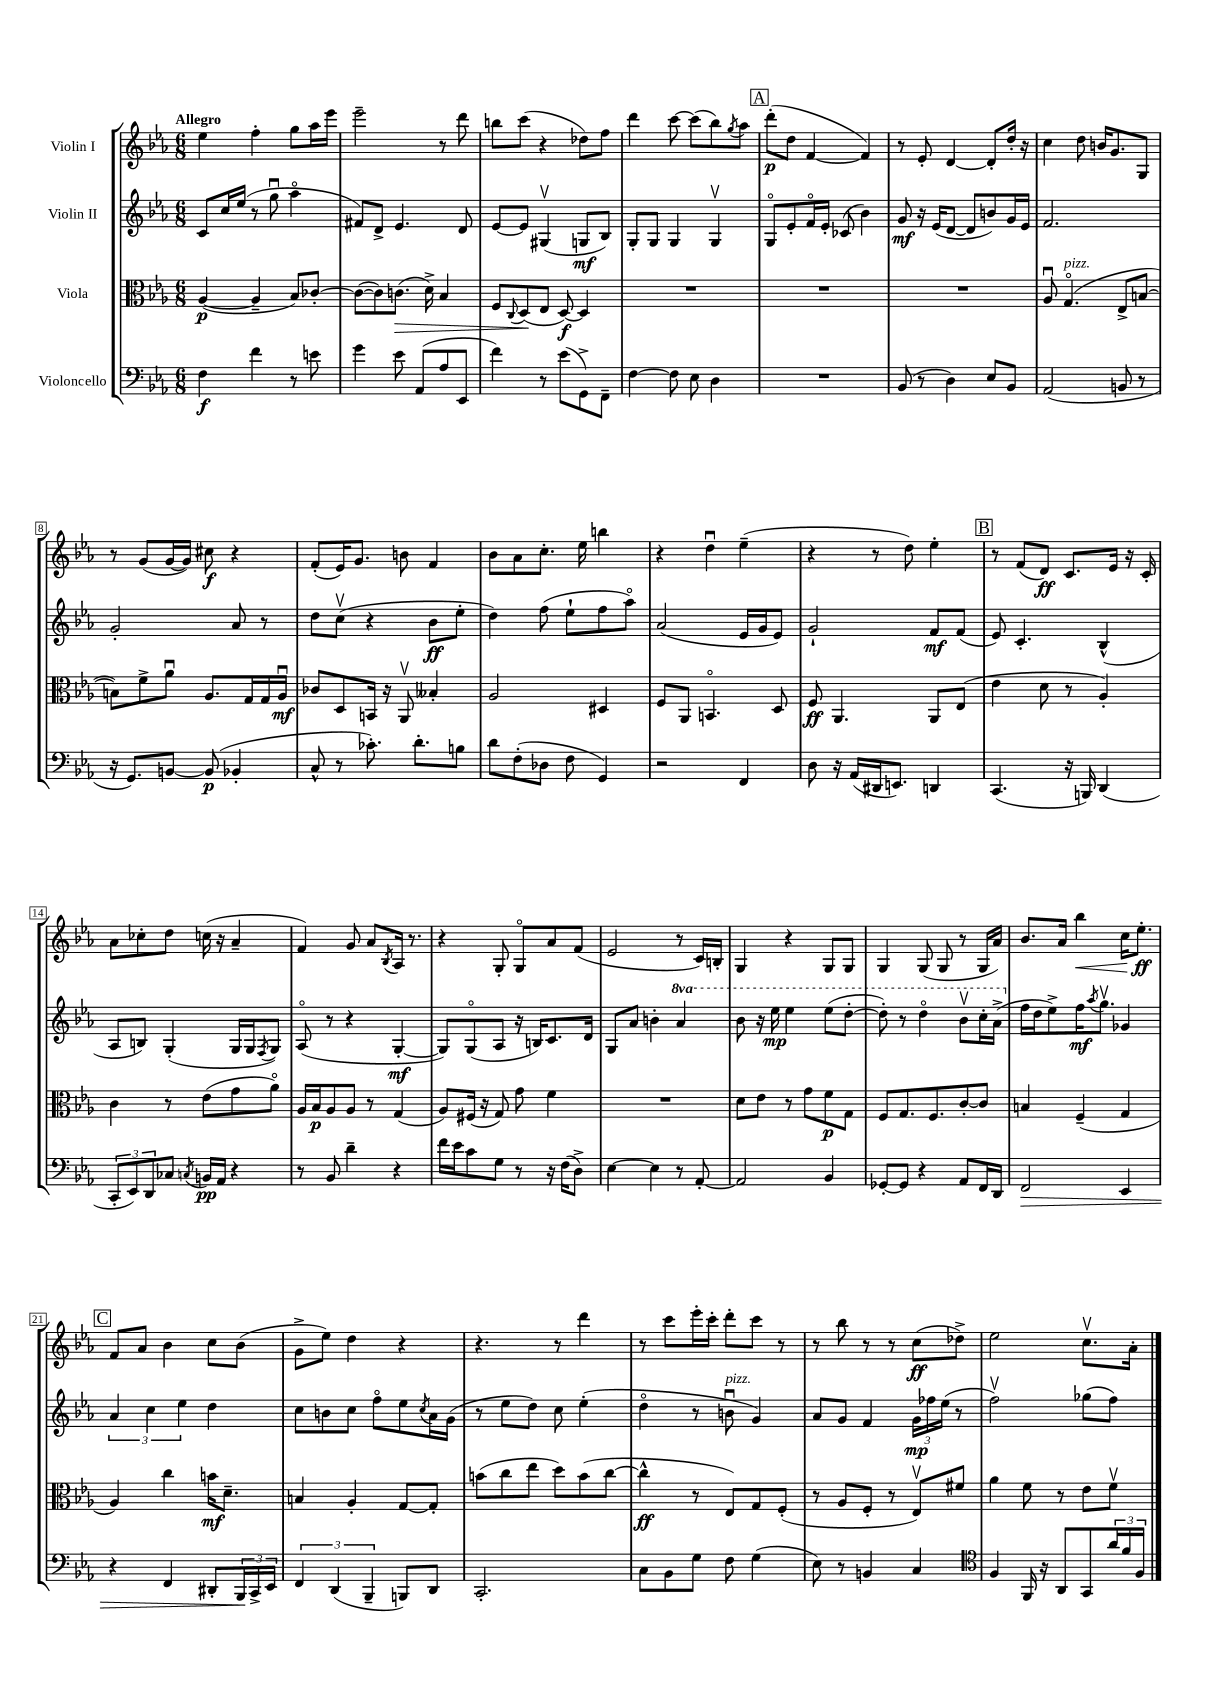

**kern	**dynam	**kern	**dynam	**kern	**dynam	**kern	**dynam
*part4	*part4	*part3	*part3	*part2	*part2	*part1	*part1
*staff4	*staff4	*staff3	*staff3	*staff2	*staff2	*staff1	*staff1
*I"Violoncello	*	*I"Viola	*	*I"Violin II	*	*I"Violin I	*
*clefF4	*	*clefC3	*	*clefG2	*	*clefG2	*
*k[b-e-a-]	*	*k[b-e-a-]	*	*k[b-e-a-]	*	*k[b-e-a-]	*
*M6/8	*	*M6/8	*	*M6/8	*	*M6/8	*
=1	=1	=1	=1	=1	=1	=1	=1
!	!	!	!	!	!	!LO:TX:a:B:t=Allegro	!
4F\	f	([4A-/	p	8c/L	.	4ee-\	.
.	.	.	.	16cc/L	.	.	.
.	.	.	.	(16ee-/JJ	.	.	.
4f\	.	4A-~/]	.	8r	.	4ff'\	.
.	.	.	.	8ggu\	.	.	.
8r	.	8B-/L)	.	4aa-\	.	8gg\L	.
8en\	.	[8c-X'/J	.	.	.	16aa-\L	.
.	.	.	.	.	.	16eee-\JJ	.
=2	=2	=2	=2	=2	=2	=2	=2
4g\	.	(8c-\L_	.	8f#X/L)	.	2eee-~\	.
.	.	8c-\])	.	8d^/J	.	.	.
!	!	!	!LO:HP:b	!	!	!	!
8e-\	.	(8.cn\J	>	4.e-/	.	.	.
(8AA-/L	.	.	.	.	.	.	.
.	.	16d^\)	.	.	.	.	.
8A-/	.	4B-/	.	.	.	8r	.
8EE-/J	.	.	.	8d/	.	8ddd\	.
=3	=3	=3	=3	=3	=3	=3	=3
4f\)	.	8F/L	.	[8e-/L	.	8bbn\L	.
.	.	8qqC/	.	.	.	.	.
.	.	(8D/	.	8e-/J]	.	(8ccc\J	.
8r	.	8E-/J	]	(4G#Xv/	.	4r	.
(8e-\L	.	[8D/)	f	.	.	.	.
8GG^\)	.	4D/]	.	8Gn/L	mf	8dd-X\L)	.
8FF~\J	.	.	.	8B-/J)	.	8ff\J	.
=4	=4	=4	=4	=4	=4	=4	=4
[4F\	.	2.r	.	8G'/L	.	4ddd\	.
.	.	.	.	8G/J	.	.	.
8F\]	.	.	.	4G/	.	[8ccc\	.
8E-\	.	.	.	.	.	(8ccc\L]	.
4D\	.	.	.	4Gv/	.	8bb-\)	.
.	.	.	.	.	.	8qgg/	.
.	.	.	.	.	.	8aa-\J	.
!!LO:REH:place=s1:t=A
=5	=5	=5	=5	=5	=5	=5	=5
2.r	.	2.r	.	8G/L	.	(8ddd'\L	p
.	.	.	.	8e-'/	.	8dd\J	.
.	.	.	.	16f/L	.	[4f/	.
.	.	.	.	16e-'/JJ	.	.	.
.	.	.	.	(8c-X/	.	.	.
.	.	.	.	4b-\)	.	4f/])	.
=6	=6	=6	=6	=6	=6	=6	=6
(8BB-/	.	2.r	.	8g/	mf	8r	.
8r	.	.	.	16r	.	8e-'/	.
.	.	.	.	(16e-/KL	.	.	.
4D\)	.	.	.	[8d/J	.	[4d/	.
.	.	.	.	8d/L]	.	.	.
8E-/L	.	.	.	8bn/)	.	8d'/L]	.
8BB-/J	.	.	.	16g/L	.	16dd'/Jk	.
.	.	.	.	16e-/JJ	.	16r	.
=7	=7	=7	=7	=7	=7	=7	=7
(2AA-/	.	8A-u/	.	2.f/	.	4cc\	.
!	!	!LO:TX:a:i:t=pizz.	!	!	!	!	!
.	.	(4.G/	.	.	.	.	.
.	.	.	.	.	.	8dd\	.
.	.	.	.	.	.	16bn/KL	.
.	.	.	.	.	.	8.g/	.
8BBn/	.	8E-^/L	.	.	.	.	.
8r	.	[8Bn/J	.	.	.	8G/J	.
!!LO:LB:g=z
=8	=8	=8	=8	=8	=8	=8	=8
16r	.	8Bn\L])	.	2g'/	.	8r	.
8.GG/L)	.	.	.	.	.	.	.
.	.	8f^\	.	.	.	(8g/L	.
[8BBn/J	.	8a-u\J	.	.	.	[16g/L	.
.	.	.	.	.	.	16g/JJ])	.
(8BB/]	p	8.A-/L	.	.	.	8cc#X\	f
4BB-X'/	.	.	.	8a-/	.	4r	.
.	.	16G/L	.	.	.	.	.
.	.	16G/	.	8r	.	.	.
.	.	16A-u/JJ	mf	.	.	.	.
=9	=9	=9	=9	=9	=9	=9	=9
8C^^/	.	8c-X/L	.	8dd\L	.	(8f'/L	.
8r	.	8D/	.	(8ccv\J	.	16e-/K)	.
.	.	.	.	.	.	8.g/J	.
8.c-X'\)	.	16BBn/Jk	.	4r	.	.	.
.	.	16r	.	.	.	.	.
.	.	8AA-v/	.	.	.	8bn\	.
8.d'\L	.	.	.	.	.	.	.
.	.	4B--X'/	.	8b-\L	ff	4f/	.
8Bn\J	.	.	.	8ee-'\J	.	.	.
=10	=10	=10	=10	=10	=10	=10	=10
8d\L	.	2A-/	.	4dd\)	.	8b-\L	.
(8F'\	.	.	.	.	.	8a-\	.
8D-X\J	.	.	.	(8ff\	.	8.cc'\J	.
8F\	.	.	.	8ee-`\L	.	.	.
.	.	.	.	.	.	16ee-\	.
4GG/)	.	4D#X/	.	8ff\	.	4bbn\	.
.	.	.	.	8aa-\J)	.	.	.
=11	=11	=11	=11	=11	=11	=11	=11
2r	.	8F/L	.	(2a-/	.	4r	.
.	.	8AA-/J	.	.	.	.	.
.	.	4.BBn/	.	.	.	4ddu\	.
4FF/	.	.	.	16e-/LL	.	(4ee-~\	.
.	.	.	.	16g/J	.	.	.
.	.	8D/	.	8e-/J)	.	.	.
=12	=12	=12	=12	=12	=12	=12	=12
8D\	.	8F/	ff	2g`/	.	4r	.
16r	.	4.AA-/	.	.	.	.	.
(16AA-/LL	.	.	.	.	.	.	.
16DD#X/J	.	.	.	.	.	8r	.
8.EEn/J)	.	.	.	.	.	.	.
.	.	.	.	.	.	8dd\)	.
4DDn/	.	8AA-/L	.	8f/L	mf	4ee-'\	.
.	.	(8E-/J	.	(8f/J	.	.	.
!!LO:REH:place=s1:t=B
=13	=13	=13	=13	=13	=13	=13	=13
(4.CC/	.	4e-\	.	8e-/)	.	8r	.
.	.	.	.	4.c'/	.	(8f/L	.
.	.	8d\	.	.	.	8d/J)	ff
16r	.	8r	.	.	.	8.c/L	.
16BBBn/)	.	.	.	.	.	.	.
(4DD/	.	4A-'/)	.	(4B-^^/	.	.	.
.	.	.	.	.	.	16e-/Jk	.
.	.	.	.	.	.	16r	.
.	.	.	.	.	.	16c'/	.
!!LO:LB:g=z
=14	=14	=14	=14	=14	=14	=14	=14
12CC'/L	.	4c\	.	8A-/L	.	8a-\L	.
12EE-/)	.	.	.	.	.	.	.
.	.	.	.	8Bn/J)	.	8cc-X'\	.
12DD/	.	.	.	.	.	.	.
8C-X/J	.	8r	.	(4G'/	.	8dd\J	.
8qCn/	.	.	.	.	.	.	.
16BBn/LL	pp	(8e-\L	.	.	.	(16ccn\	.
16AA-/JJ	.	.	.	.	.	16r	.
4r	.	8g\	.	16G/LL	.	4a-~/	.
.	.	.	.	16G/J	.	.	.
.	.	.	.	8qF/	.	.	.
.	.	8a-\J)	.	8G/J)	.	.	.
=15	=15	=15	=15	=15	=15	=15	=15
8r	.	16A-/LL	.	(8A-/	.	4f/)	.
.	.	16B-/J	p	.	.	.	.
8BB-/	.	8A-/	.	8r	.	.	.
4d~\	.	8A-/J	.	4r	.	8g/	.
.	.	8r	.	.	.	8a-/L	.
.	.	.	.	.	.	8qB-/	.
4r	.	(4G/	.	[4G'/	mf	16A-/Jk	.
.	.	.	.	.	.	8.r	.
=16	=16	=16	=16	=16	=16	=16	=16
16f\LL	.	8A-/L)	.	8G/L])	.	4r	.
16e-\J	.	.	.	.	.	.	.
8c\	.	(16F#X/Jk	.	(8G/	.	.	.
.	.	16r	.	.	.	.	.
8G\J	.	8G/)	.	8A-/J	.	8G'/	.
8r	.	8g\	.	16r	.	8G/L	.
.	.	.	.	16Bn/KL)	.	.	.
16r	.	4f\	.	8.c/	.	8a-/	.
(16F\KL	.	.	.	.	.	.	.
8D^\J)	.	.	.	.	.	(8f/J	.
.	.	.	.	16d/Jk	.	.	.
=17	=17	=17	=17	=17	=17	=17	=17
[4E-\	.	2.r	.	8G/L	.	2e-/	.
.	.	.	.	8a-/J	.	.	.
4E-\]	.	.	.	4bn'\	.	.	.
*	*	*	*	*8va	*	*	*
8r	.	.	.	4aa-/	.	8r	.
[8AA-'/	.	.	.	.	.	16c/LL)	.
.	.	.	.	.	.	16Bn'/JJ	.
=18	=18	=18	=18	=18	=18	=18	=18
2AA-/]	.	8d\L	.	8bb-\	.	4G/	.
.	.	8e-\J	.	16r	.	.	.
.	.	.	.	16eee-\	mp	.	.
.	.	8r	.	4eee-\	.	4r	.
.	.	8g\L	.	.	.	.	.
4BB-/	.	8f\	p	(8eee-\L	.	8G/L	.
.	.	8G\J	.	[8ddd'\J	.	8G/J	.
=19	=19	=19	=19	=19	=19	=19	=19
[8GG-X'/L	.	8F/L	.	8ddd'\])	.	4G/	.
8GG-/J]	.	8.G/	.	8r	.	.	.
4r	.	.	.	4ddd\	.	(8G/	.
.	.	8.F/	.	.	.	.	.
.	.	.	.	.	.	8G/	.
8AA-/L	.	[8c'/	.	8bb-v\L	.	8r	.
16FF/L	.	8c/J]	.	16ccc'\L	.	16G/LL	.
16DD/JJ	.	.	.	(16aa-^\JJ	.	16a-/JJ)	.
=20	=20	=20	=20	=20	=20	=20	=20
!	!LO:HP:b	!	!	!	!	!	!
*	*	*	*	*X8va	*	*	*
2FF/	>	4Bn/	.	16ff\LL	.	8.b-/L	.
.	.	.	.	16dd\J	.	.	.
.	.	.	.	8ee-^\)	.	.	.
.	.	.	.	.	.	16a-/Jk	.
!	!	!	!	!	!	!	!LO:HP:b
.	.	(4F~/	.	16ff\K	mf	4bb-\	<
.	.	.	.	8qaa-/	.	.	.
.	.	.	.	8.ggv\J	.	.	.
4EE-/	.	4G/	.	4g-X/	.	16cc\KL	.
.	.	.	.	.	.	8.ee-'\J	ff
.	.	.	.	.	.	.	[
!!LO:LB:g=z
!!LO:REH:place=s1:t=C
=21	=21	=21	=21	=21	=21	=21	=21
4r	.	4A-/)	.	6a-/	.	8f/L	.
.	.	.	.	.	.	8a-/J	.
.	.	.	.	6cc\	.	.	.
4FF/	.	4cc\	.	.	.	4b-\	.
.	.	.	.	6ee-\	.	.	.
8DD#X'/L	.	16bn\KL	mf	4dd\	.	8cc\L	.
.	.	8.d~\J	.	.	.	.	.
24BBB-/L	.	.	.	.	.	(8b-\J	.
24CC^/	]	.	.	.	.	.	.
24EE-/JJ	.	.	.	.	.	.	.
=22	=22	=22	=22	=22	=22	=22	=22
6FF/	.	4Bn/	.	8cc\L	.	8g^\L	.
.	.	.	.	8bn\	.	8ee-\J)	.
(6DD/	.	.	.	.	.	.	.
.	.	4A-'/	.	8cc\J	.	4dd\	.
6BBB-~/	.	.	.	.	.	.	.
.	.	.	.	8ff\L	.	.	.
8BBBn/L)	.	[8G/L	.	8ee-\	.	4r	.
.	.	.	.	8qcc/	.	.	.
8DD/J	.	8G'/J]	.	16a-\L	.	.	.
.	.	.	.	(16g\JJ	.	.	.
=23	=23	=23	=23	=23	=23	=23	=23
2.CC'/	.	(8bn\L	.	8r	.	4.r	.
.	.	8cc\	.	8ee-\L	.	.	.
.	.	8ee-\J	.	8dd\J)	.	.	.
.	.	8dd\L)	.	8cc\	.	8r	.
.	.	(8b\	.	(4ee-'\	.	4ddd\	.
.	.	[8cc\J	.	.	.	.	.
=24	=24	=24	=24	=24	=24	=24	=24
8C\L	.	4cc^^\]	ff	4dd\	.	8r	.
8BB-\	.	.	.	.	.	8ccc\L	.
8G\J	.	8r	.	8r	.	16eee-'\L	.
.	.	.	.	.	.	16ccc'\JJ	.
!	!	!	!	!LO:TX:a:i:t=pizz.	!	!	!
8F\	.	8E-/L)	.	8bnu\	.	8ddd'\L	.
(4G\	.	8G/	.	4g/)	.	8ccc\J	.
.	.	(8F'/J	.	.	.	8r	.
=25	=25	=25	=25	=25	=25	=25	=25
8E-\)	.	8r	.	8a-/L	.	8r	.
8r	.	8A-/L	.	8g/J	.	8bb-\	.
4BBn/	.	8F'/J	.	4f/	.	8r	.
.	.	8r	.	.	.	8r	.
4C/	.	8E-v/L)	.	24g\LL	mp	(8cc\L	ff
.	.	.	.	24ff-X\	.	.	.
.	.	.	.	(24ee-\JJ	.	.	.
.	.	8f#X/J	.	8r	.	8dd-X^\J)	.
=26	=26	=26	=26	=26	=26	=26	=26
*clefC4	*	*	*	*	*	*	*
4F/	.	4a-\	.	2ffv\)	.	2ee-\	.
16FF/	.	8f\	.	.	.	.	.
16r	.	.	.	.	.	.	.
8AA-/L	.	8r	.	.	.	.	.
8GG/	.	8e-\L	.	(8gg-X\L	.	8.ccv\L	.
24a-/L	.	8fv\J	.	8ff\J)	.	.	.
24f/	.	.	.	.	.	.	.
.	.	.	.	.	.	16a-'\Jk	.
24F/JJ	.	.	.	.	.	.	.
==	==	==	==	==	==	==	==
*-	*-	*-	*-	*-	*-	*-	*-
